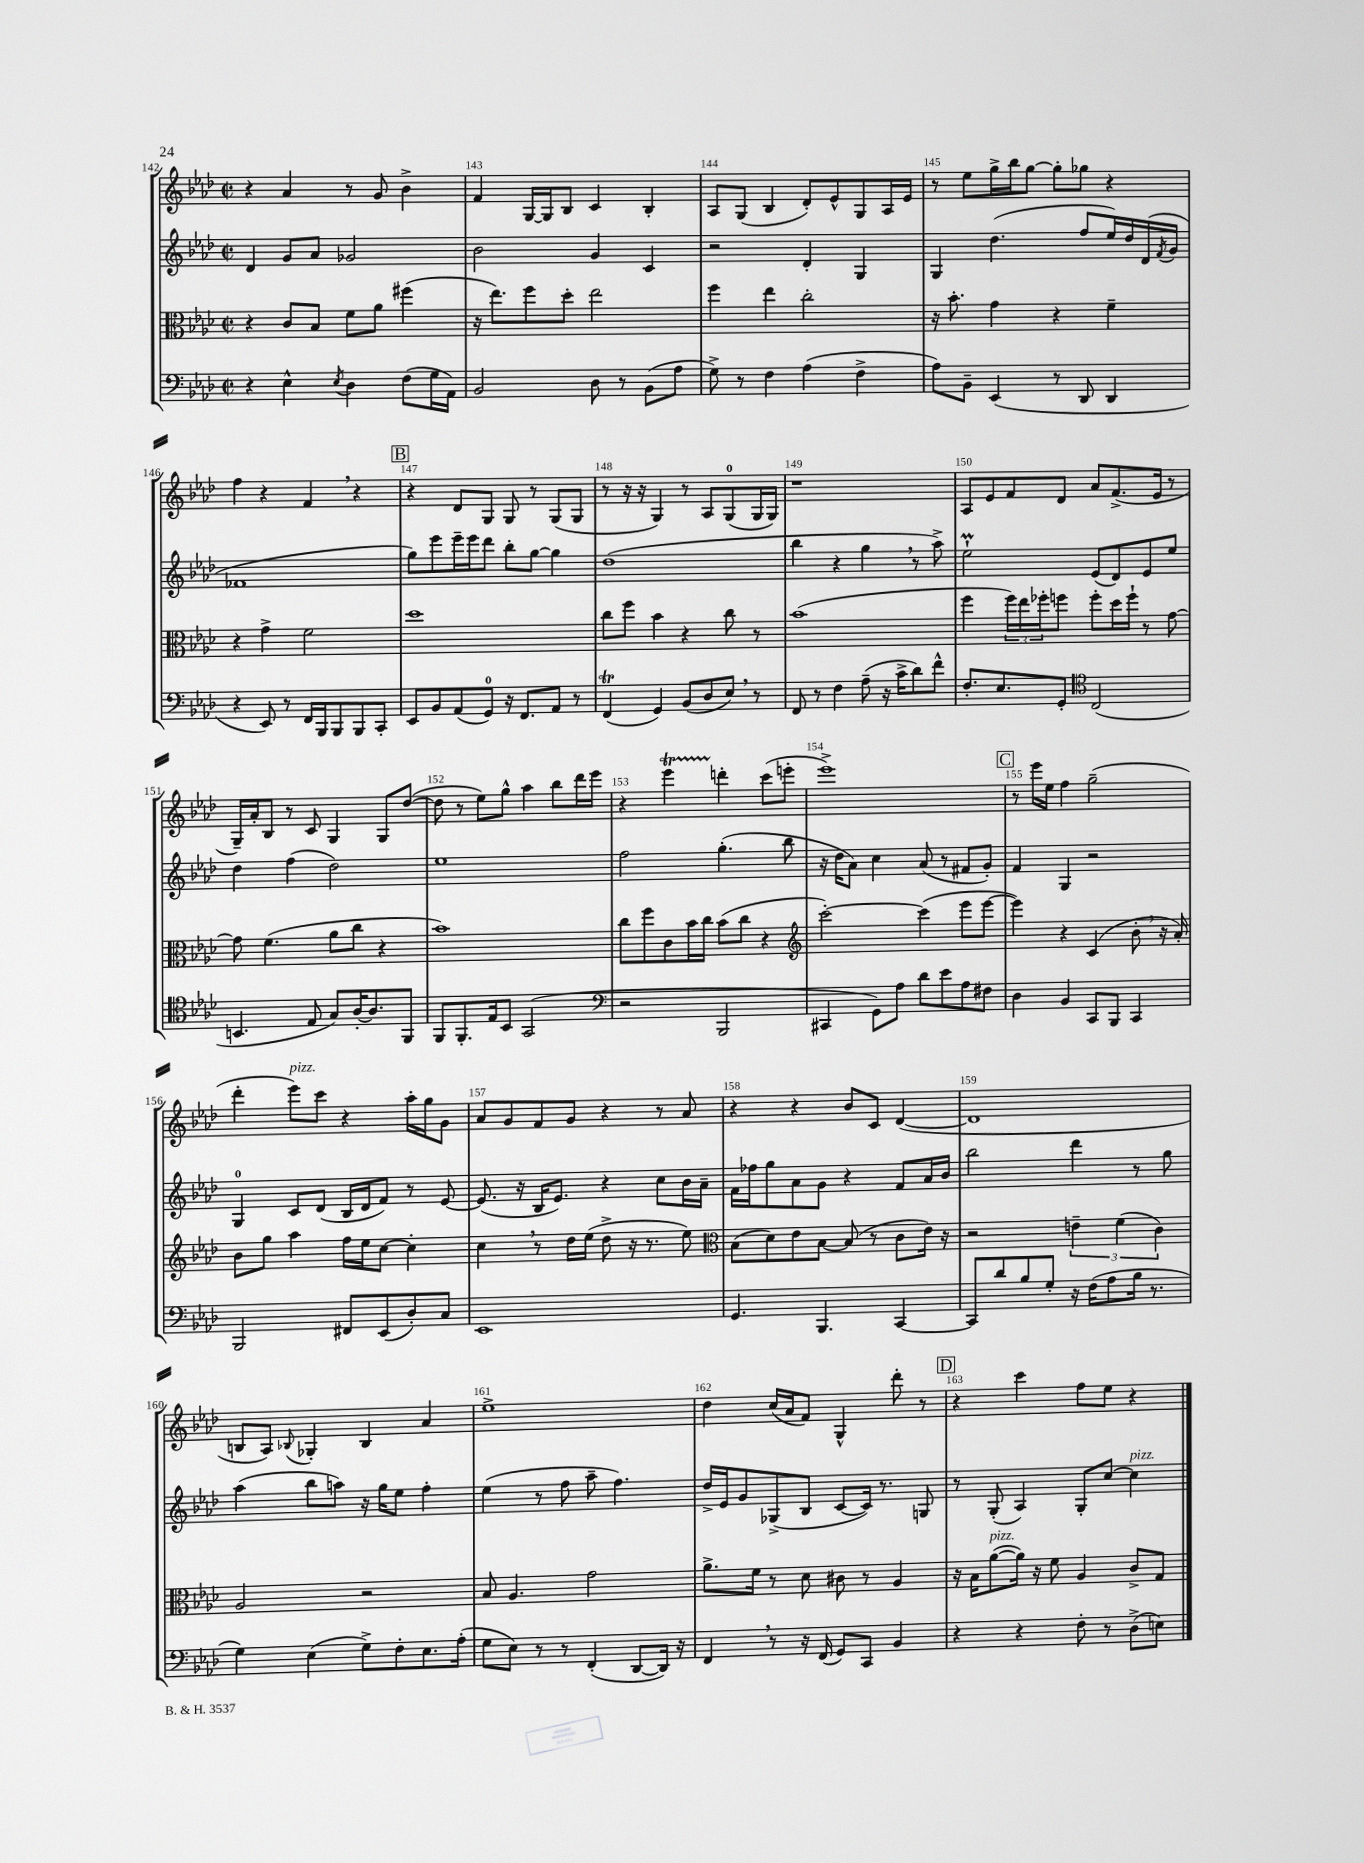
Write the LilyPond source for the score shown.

<<
\new StaffGroup <<
\new Staff = "s0" {
    \clef treble \key aes \major \defaultTimeSignature \time 2/2
    r4 aes'4 r8 g'8 bes'4-> |
    f'4 g16~ g16 bes8 c'4 bes4-. |
    aes8 g8( bes4 des'8-.) ees'8-^ g8 aes16 ees'16 |
    r8 ees''8 g''16-> bes''16 g''8~ g''8-. ges''8 r4 |
    f''4 r4 f'4 \breathe r4 |
    \mark \markup { \box "B" } r4 des'8 g8 g8 r8 g8( g8 |
    r8 r16 r16 g4) r8 aes8 g8-0( g16 g16) |
    r1 |
    aes8 ees'8 f'8 des'8 aes'8 f'8.->( ees'16 r8 |
    g16--) aes'16-. bes8 r8 c'8 g4 g8 des''8~( |
    des''8 r8 ees''8) g''8-^ aes''4 bes''8 des'''16 ees'''16 |
    r4 ees'''4\startTrillSpan d'''4-.\stopTrillSpan c'''8( e'''8-. |
    ees'''1->) |
    \mark \markup { \box "C" } r8 ees'''16 ees''16 f''4 g''2--( |
    des'''4-. ees'''8^\markup { \italic "pizz." }) c'''8 r4 aes''16-. g''16 g'8 |
    aes'8 g'8 f'8 g'8 r4 r8 aes'8 |
    r4 r4 bes'8 c'8 des'4~( |
    des'1 |
    b8 aes8) \appoggiatura { bes8 } ges4-. bes4 aes'4 |
    ees''1-> |
    des''4 c''16( aes'16 f'8) g4-^ des'''8-. r8 |
    \mark \markup { \box "D" } r4 c'''4 f''8 ees''8 r4 \bar "|." |
}
\new Staff = "s1" {
    \clef treble \key aes \major \defaultTimeSignature \time 2/2
    des'4 g'8 aes'8 ges'2 |
    bes'2 g'4 c'4 |
    r2 des'4-. g4 |
    g4 des''4.( f''8 ees''16) des''16 des'16( \acciaccatura { f'8 } g'16 |
    fes'1 |
    \mark \markup { \box "B" } g''8) ees'''8 ees'''16-- ees'''16 des'''8 bes''8-. g''8~ g''4 |
    des''1( |
    bes''4 r4 g''4 \breathe r8 aes''8->) |
    ees''2-!\prall ees'8( des'8) ees'8 ees''8 |
    des''4 f''4( des''2) |
    ees''1 |
    f''2 g''4.-.( bes''8 |
    r16 des''16 aes'8) c''4 aes'8( r8 fis'8 g'8-.) |
    \mark \markup { \box "C" } f'4 g4 r2 |
    g4-0 c'8 des'8( bes16 des'16 f'8) r8 ees'8~ |
    ees'8.( r16 bes16 ees'8.) r4 c''8 bes'16 aes'16-- |
    f'16 fes''16 g''8 aes'8 g'8 r4 f'8 aes'16 bes'16 |
    bes''2 des'''4 r8 g''8 |
    aes''4( bes''8 a''8) r16 g''16 ees''8 f''4-. |
    ees''4( r8 f''8 aes''8-- f''4.) |
    des''16-> ees'16 g'8 ges8->( bes8 c'8~ c'16) r8. g8 |
    \mark \markup { \box "D" } r8 g8-.( aes4) g8-. c''8~ c''4^\markup { \italic "pizz." } \bar "|." |
}
\new Staff = "s2" {
    \clef alto \key aes \major \defaultTimeSignature \time 2/2
    r4 c'8 bes8 f'8 aes'8 fis''4( |
    r16 ees''8.) f''8 des''8-. ees''2 |
    f''4 ees''4 c''2-. |
    r16 bes'8.-. g'4 r4 f'4-- |
    r4 g'4-> f'2 |
    \mark \markup { \box "B" } des''1 |
    c''8 f''8 bes'4 r4 c''8 r8 |
    bes'1( |
    f''4 \tuplet 3/2 { f''16) ees''16 fes''16-. } f''8 f''8-. des''16 f''16-! r8 g'8~ |
    g'8 f'4.( aes'8 c''8 r4 |
    bes'1) |
    c''8 f''8 c'8 bes'16 c''16 bes'8( c''8 r4 |
    \clef treble c'''2~-.) c'''4( ees'''8 ees'''8~ |
    \mark \markup { \box "C" } ees'''4) r4 c'4( bes'8-. \breathe r16 aes'16-.) |
    bes'8 g''8 aes''4 f''16 ees''16 c''8~ c''4-. |
    c''4 \breathe r8 des''16 ees''16( des''8-> r16 r8. ees''8) |
    \clef alto bes8( des'8) ees'8 bes8~ bes8( r8 c'8 ees'16) r16 |
    r2 \tuplet 3/2 { e'4-- f'4( c'4) } |
    aes2 r2 |
    bes8 aes4. g'2 |
    aes'8.-> f'16 r8 des'8 cis'8 r8 aes4 |
    \mark \markup { \box "D" } r16 bes16 aes'8~^\markup { \italic "pizz." }( aes'16) r16 f'8 aes4 c'8-> g8 \bar "|." |
}
\new Staff = "s3" {
    \clef bass \key aes \major \defaultTimeSignature \time 2/2
    r4 ees4-^ \acciaccatura { ees8 } des4 f8( g16 aes,16) |
    bes,2 des8 r8 bes,8( aes8 |
    g8->) r8 f4 aes4( f4-> |
    aes8) bes,8-- ees,4( r8 des,8 des,4 |
    r4 ees,8) r8 f,16 bes,,16 bes,,8 bes,,8 c,8-. |
    \mark \markup { \box "B" } ees,8 bes,8 aes,8( g,8-0) r16 f,8. aes,8 r8 |
    f,4\trill( g,4) bes,8( des8 ees8) \breathe r8 |
    f,8 r8 f4 aes8--( r16 c'16-> des'8) f'8-^ |
    f8.-. ees8. g,8-. \clef tenor c2( |
    b,4. ees8 g8) aes16~-. aes8. f,8 |
    f,8 f,8.-. ees16 bes,8 g,2( |
    \clef bass r2 bes,,2 |
    cis,4 g,8) aes8 des'8 ees'8 aes8 fis8 |
    \mark \markup { \box "C" } des4 bes,4 c,8 bes,,8 c,4 |
    bes,,2 fis,8 ees,8( des8-.) c8 |
    ees,1 |
    g,4. bes,,4. c,4~ |
    c,8 des'8 bes8 g8-. r16 f16( aes8 bes16 r8. |
    g4) ees4( g8->) f8-. ees8. aes16-.( |
    g8 ees8) r8 r8 f,4-.( des,8~ des,16) r16 |
    f,4 \breathe r8 r16 f,16( g,8) c,8 bes,4 |
    \mark \markup { \box "D" } r4 r4 f8-. r8 des8->( e8) \bar "|." |
}
>>
>>
\layout { \context { \Score currentBarNumber = #142 \override BarNumber.break-visibility = ##(#f #t #t) barNumberVisibility = #all-bar-numbers-visible } }
